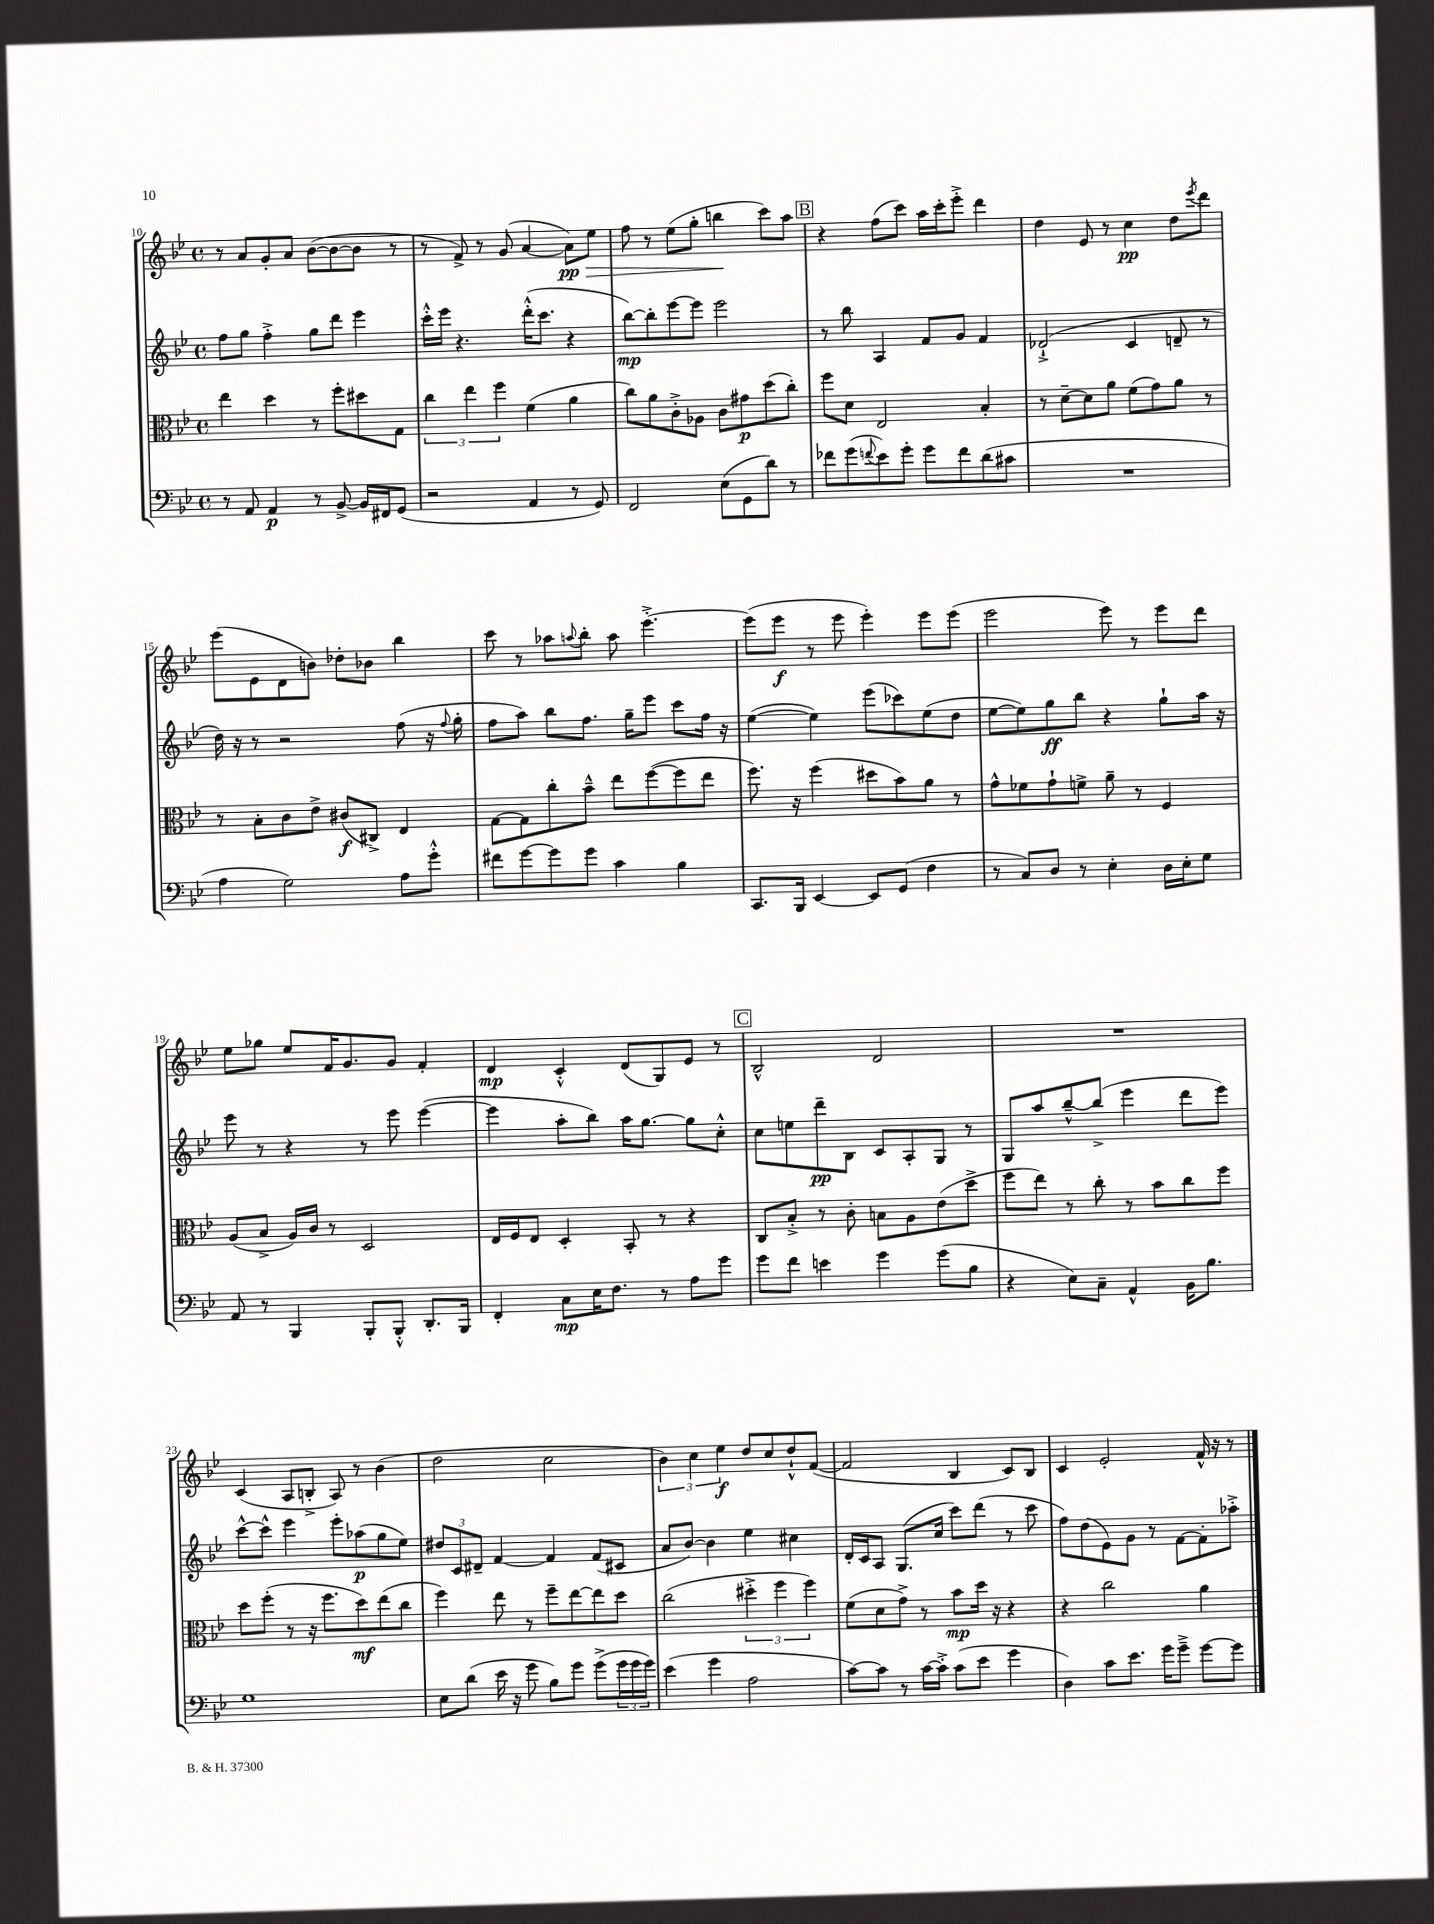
<<
\new StaffGroup <<
\new Staff = "s0" {
    \clef treble \key bes \major \defaultTimeSignature \time 4/4
    r8 a'8 g'8-. a'8 bes'8~( bes'8~ bes'8 r8 |
    r8 f'8->) r8 g'8( a'4~ a'8\pp\>) ees''8 |
    f''8 r8 ees''8( g''8-. b''4\! c'''8) a''8 |
    \mark \markup { \box "B" } r4 f''8( c'''8) a''16 c'''16-. ees'''8-.-> d'''4 |
    d''4 ees'8 r8 c''4\pp d''8 \acciaccatura { ees'''8 } d'''8 |
    ees'''8( ees'8 d'8 b'8) des''8-. bes'8 bes''4 |
    c'''8 r8 aes''8 \appoggiatura { a''8 } bes''8-. a''8 ees'''4.~-.-> |
    ees'''8( ees'''8\f r8 ees'''8 ees'''4-.) ees'''8 ees'''8( |
    ees'''2 ees'''8) r8 ees'''8 d'''8 |
    ees''8 ges''8 ees''8 f'16 g'8. g'8 f'4-. |
    d'4\mp c'4-.-^ d'8( g8) ees'8 r8 |
    \mark \markup { \box "C" } bes2-^ d'2 |
    R1 |
    c'4( a8 b8-.-> a8) r8 bes'4( |
    d''2 c''2 |
    \tuplet 3/2 { bes'4) c''4 ees''4\f } d''8 c''8 d''8-!-^ f'8~( |
    f'2 bes4 c'8) bes8 |
    c'4 ees'2-. f'16-^ r16 r8 \bar "|." |
}
\new Staff = "s1" {
    \clef treble \key bes \major \defaultTimeSignature \time 4/4
    f''8 g''8 f''4-.-> g''8 d'''8 ees'''4 |
    c'''16-.-^ ees'''16 r4. d'''16-.-^( c'''8. r4 |
    bes''8~\mp) bes''8-. ees'''8~ ees'''8 ees'''2 |
    \mark \markup { \box "B" } r8 bes''8 a4 f'8 g'8 f'4 |
    des'2-!->( c'4 d'8-- r8 |
    d''16) r16 r8 r2 f''8( r16 \appoggiatura { f''8 } g''16-. |
    f''8 a''8) bes''8 f''8. g''16-- ees'''8 c'''8 f''16 r16 |
    ees''4~( ees''4) ees'''8( ces'''8) ees''8( d''8 |
    ees''8~ ees''8) g''8\ff bes''8 r4 g''8-! a''16 r16 |
    ees'''8 r8 r4 r8 ees'''8 ees'''4~( |
    ees'''4 a''8-. bes''8) a''16 g''8.~ g''8 c''8-.-^ |
    \mark \markup { \box "C" } c''8 e''8 d'''8--\pp bes8 c'8 a8-. g8 r8 |
    g8 a''8 bes''8~---^ bes''8->( ees'''4 d'''8 ees'''8) |
    c'''8~-^ c'''8-^ ees'''4 ees'''8-. aes''8\p( g''8 ees''8) |
    \tuplet 3/2 { dis''8 c'8 dis'8-- } f'4~ f'4 f'8( cis'8 |
    a'8 bes'8~) bes'4 ees''4 cis''4 |
    d'16-. c'16 a8 g8.( c''16 c'''8) d'''8( r8 c'''8 |
    f''8) d''8( ees'8) g'8 r8 f'8~ f'8-. aes''8-.-> \bar "|." |
}
\new Staff = "s2" {
    \clef alto \key bes \major \defaultTimeSignature \time 4/4
    ees''4 d''4 r8 f''8-. dis''8 g8 |
    \tuplet 3/2 { c''4 ees''4 f''4 } f'4( a'4 |
    c''8) a'8 c'8-.-> aes8 c'8 gis'8\p d''8( c''8-.) |
    \mark \markup { \box "B" } f''8 d'8 ees2 bes4-. |
    r8 d'8~-- d'8 a'8 f'8( g'8) a'8 r8 |
    r8 bes8-. c'8 ees'8-> cis'8\f( cis8->) ees4 |
    g8~ g8 c''8-. bes'8---^ ees''8 f''8~( f''8 ees''8 |
    f''8.) r16 f''4( dis''8 bes'8) a'8 r8 |
    g'8-^ fes'8 g'8-! f'8-> a'8-- r8 f4 |
    a8( bes8-> a16) c'16 r8 d2 |
    ees16 f16 ees8 d4-. bes,8-. r8 r4 |
    \mark \markup { \box "C" } c8 bes8-.-> r8 c'8-. b8 a8 ees'8( d''8-> |
    f''8 ees''8) r8 c''8-. r8 bes'8 c''8 f''8 |
    d''8 f''8-.( r8 r16 f''8. d''8\mf) ees''8( c''8 |
    f''4) ees''8 r8 f''8-- ees''8~ ees''8 d''8 |
    c''2( \tuplet 3/2 { dis''4-.-> f''4 f''4) } |
    f'8( d'8 g'8->) r8 bes'8\mp d''16 r16 r4 |
    r4 c''2 a'4 \bar "|." |
}
\new Staff = "s3" {
    \clef bass \key bes \major \defaultTimeSignature \time 4/4
    r8 a,8 a,4\p r8 bes,8~-> bes,16 fis,16 g,8( |
    r2 a,4 r8 g,8) |
    f,2 ees8( g,8 d'8) r8 |
    \mark \markup { \box "B" } fes'8 g'8( \appoggiatura { f'8 } ees'8) g'8-. g'8 f'8 d'8( cis'8 |
    R1 |
    a4 g2) a8 g'8-.-^ |
    fis'8 g'8~ g'8 g'8 c'4 bes4 |
    c,8. bes,,16 ees,4~ ees,8 g,8( f4 |
    r8 c8) d8 r8 ees4-. d16 ees16-. g8 |
    a,8 r8 bes,,4 bes,,8-. bes,,8-.-^ d,8.-. bes,,16 |
    f,4-. c8\mp ees16 f8. r8 a8 g'8 |
    \mark \markup { \box "C" } g'8 f'8 e'4 g'4 g'8( bes8 |
    r4 ees8) c8-- a,4-^ bes,16 bes8. |
    g1 |
    ees8 d'8( ees'16 r16 g'8 bes8) g'8 g'8->( \tuplet 3/2 { g'16 g'16 g'16) } |
    ees'4( g'4 a2 |
    c'8~) c'8 r8 c'16~ c'16-.-> c'8( ees'8 g'4 |
    d4) c'8 ees'8. g'16 g'8---> g'8~ g'8 \bar "|." |
}
>>
>>
\layout { \context { \Score currentBarNumber = #10 } }
